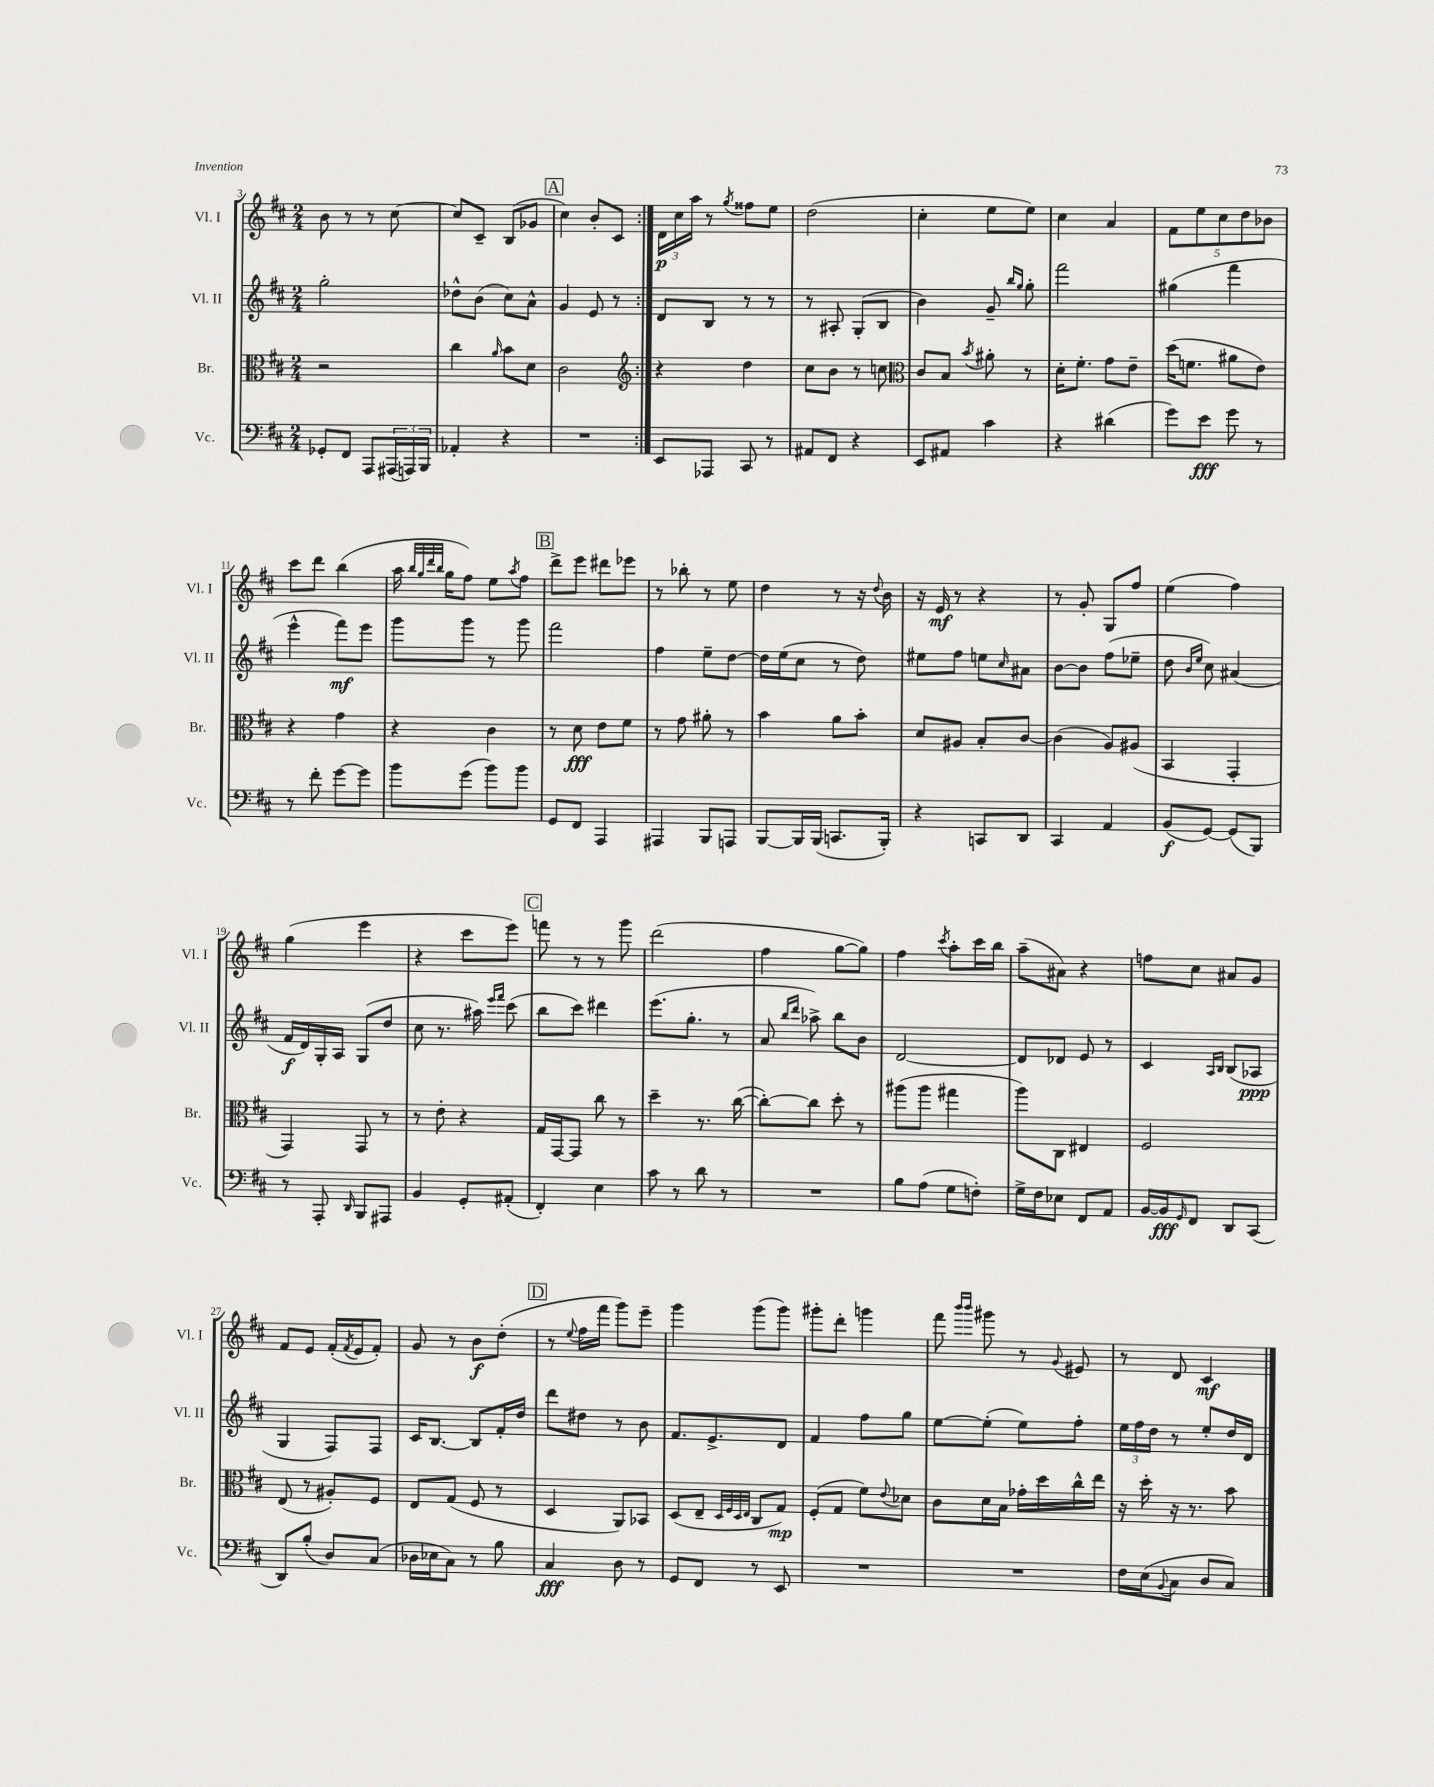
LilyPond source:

<<
\new StaffGroup <<
\new Staff = "s0" \with { instrumentName = "Vl. I" shortInstrumentName = "Vl. I" } {
    \clef treble \key d \major \numericTimeSignature \time 2/4
    \repeat volta 2 { b'8 r8 r8 cis''8~ |
    cis''8 cis'8-- b8( ges'8 |
    \mark \markup { \box "A" } cis''4) b'8-. cis'8 | }
    \tuplet 3/2 { d'16\p cis''16 a''16 } r8 \acciaccatura { g''8 } fisis''8 e''8 |
    d''2( |
    cis''4-. e''8 e''8) |
    cis''4 a'4 |
    \tuplet 5/4 { fis'8 e''8 cis''8 d''8 bes'8 } |
    cis'''8 d'''8 b''4( |
    a''16 \grace { b''32 g''32 d'''32 b''32 } g''16 fis''8) e''8 \acciaccatura { a''8 } fis''8 |
    \mark \markup { \box "B" } d'''8-> e'''8 dis'''8 ees'''8 |
    r8 bes''8-. r8 e''8 |
    d''4 r8 r16 \appoggiatura { d''8 } b'16 |
    r16 e'16\mf r8 r4 |
    r8 g'8-. g8 fis''8 |
    e''4( fis''4) |
    g''4( e'''4 |
    r4 cis'''8 e'''8) |
    \mark \markup { \box "C" } f'''8 r8 r8 g'''8 |
    d'''2( |
    fis''4 g''8~ g''8) |
    fis''4 \acciaccatura { cis'''8 } a''8-. cis'''16 b''16 |
    a''8--( ais'8) r4 |
    f''8 cis''8 ais'8 g'8 |
    fis'8 e'8 fis'16-.( \acciaccatura { fis'8 } e'16 fis'8-.) |
    g'8 r8 b'8\f d''8-.( |
    \mark \markup { \box "D" } r8 \appoggiatura { e''8 } fis''16 fis'''16 g'''8) e'''8-- |
    g'''4 g'''8( g'''8) |
    gis'''8-. d'''8-. g'''4 |
    fis'''8 \grace { b'''16 b'''16 } gis'''8 r8 \appoggiatura { g'8 } eis'8 |
    r8 d'8 cis'4\mf \bar "|." |
}
\new Staff = "s1" \with { instrumentName = "Vl. II" shortInstrumentName = "Vl. II" } {
    \clef treble \key d \major \numericTimeSignature \time 2/4
    \repeat volta 2 { g''2-. |
    des''8-^ b'8( cis''8) a'8-^ |
    \mark \markup { \box "A" } g'4 e'8 r8 | }
    d'8 b8 r8 r8 |
    r8 ais8-. g8-.( b8 |
    b'4) g'8-- \grace { b''16 g''16 } g''8-. |
    fis'''2 |
    gis''4( fis'''4 |
    e'''4-^ fis'''8\mf) e'''8 |
    g'''8 g'''8 r8 g'''8 |
    \mark \markup { \box "B" } fis'''2 |
    fis''4 e''8-- d''8~ |
    d''16 e''16( cis''8 r8 d''8) |
    eis''8 fis''8 e''8 \grace { cis''16 } ais'8 |
    b'8~ b'8 fis''8( ees''8-- |
    d''8 \grace { b'16 e''16 } cis''8) ais'4( |
    fis'16\f d'16) g16-. a16 g8( d''8 |
    cis''8 r8. ais''16) \grace { e'''16 fis'''16 } cis'''8( |
    \mark \markup { \box "C" } b''8 cis'''8) dis'''4 |
    e'''8.( g''8.-. r8 |
    a'8 \grace { b''16 d'''16 } aes''8->) b''8 b'8 |
    d'2~ |
    d'8 des'8 e'8 r8 |
    cis'4 \grace { a16 b16 } b8( aes8\ppp |
    g4 fis8) fis8 |
    cis'16 b8.~ b8 fis'16-. d''16 |
    \mark \markup { \box "D" } d'''8 dis''8 r8 b'8 |
    fis'8. e'8.-> d'8 |
    fis'4 fis''8 g''8 |
    e''8~ e''8-.( e''8) fis''8-. |
    \tuplet 3/2 { e''16 fis''16 d''16 } r8 e''8-. d''16 d'16 \bar "|." |
}
\new Staff = "s2" \with { instrumentName = "Br." shortInstrumentName = "Br." } {
    \clef alto \key d \major \numericTimeSignature \time 2/4
    \repeat volta 2 { r2 |
    cis''4 \grace { a'16 } b'8 d'8 |
    \mark \markup { \box "A" } cis'2 | }
    \clef treble r4 d''4 |
    cis''8 b'8 r8 c''8 |
    \clef alto cis'8 b8 \acciaccatura { b'8 } ais'8-. r8 |
    d'16-. fis'8.-. g'8 e'8-- |
    d''16( f'8. ais'8 e'8) |
    r4 g'4 |
    r4 cis'4 |
    \mark \markup { \box "B" } r8 d'8\fff e'8 fis'8 |
    r8 g'8 ais'8-. r8 |
    b'4 a'8 b'8-. |
    d'8 ais8 b8-. cis'8~ |
    cis'4( a8) ais8( |
    b,4 g,4-. |
    g,4) g,8 r8 |
    r8 e'8-. r4 |
    \mark \markup { \box "C" } g16 g,16~ g,8 cis''8 r8 |
    d''4-- r8. cis''16~( |
    cis''8~-.) cis''8 d''8-. r8 |
    ais''8( ais''8 gis''4 |
    a''8) cis8 eis4 |
    fis2 |
    e8( r8 ais8-.) fis8 |
    e8 g8( fis8 r8 |
    \mark \markup { \box "D" } d4 a,8) bes,8 |
    d8( e8-- \grace { d32 fis32 d32 e32 } cis8 g8\mp) |
    fis8-.( g8 fis'8) \appoggiatura { e'8 } des'8 |
    cis'8 d'16 b16 ges'16-. d''16 cis''16-^ e''16 |
    r16 d''16-. r16 r8. b'8 \bar "|." |
}
\new Staff = "s3" \with { instrumentName = "Vc." shortInstrumentName = "Vc." } {
    \clef bass \key d \major \numericTimeSignature \time 2/4
    \repeat volta 2 { ges,8-. fis,8 a,,8 \tuplet 3/2 { ais,,16( a,,16) b,,16 } |
    aes,4-. r4 |
    \mark \markup { \box "A" } R2 | }
    e,8 aes,,8 cis,8 r8 |
    ais,8 fis,8 r4 |
    e,8 ais,8 cis'4 |
    r4 dis'4( |
    g'8) e'8\fff g'8 r8 |
    r8 fis'8-. g'8~ g'8 |
    b'8 g'8( b'8) b'8 |
    \mark \markup { \box "B" } g,8 fis,8 a,,4 |
    ais,,4 b,,8 a,,8 |
    b,,8~ b,,16 b,,16( c,8. b,,16-.) |
    r4 c,8 d,8 |
    cis,4 a,4 |
    b,8\f( g,8~) g,8( b,,8) |
    r8 a,,8-. \grace { d,16 } b,,8 ais,,8 |
    b,4 g,8-. ais,8-.( |
    \mark \markup { \box "C" } fis,4-.) e4 |
    cis'8 r8 d'8 r8 |
    R2 |
    b8 a8( g8 f8-.) |
    g16-> fis16 ees8 fis,8 a,8 |
    b,16~ b,16\fff \grace { g,16 } fis,8 d,8 cis,8( |
    d,8) b8-.( d8) cis8( |
    des16 ees16 cis8) r8 b8 |
    \mark \markup { \box "D" } cis4\fff d8 r8 |
    g,8 fis,8 r8 e,8 |
    R2 |
    R2 |
    fis16 e16( \appoggiatura { b,8 } cis8 d8 cis8) \bar "|." |
}
>>
>>
\layout { \context { \Score currentBarNumber = #3 } }
